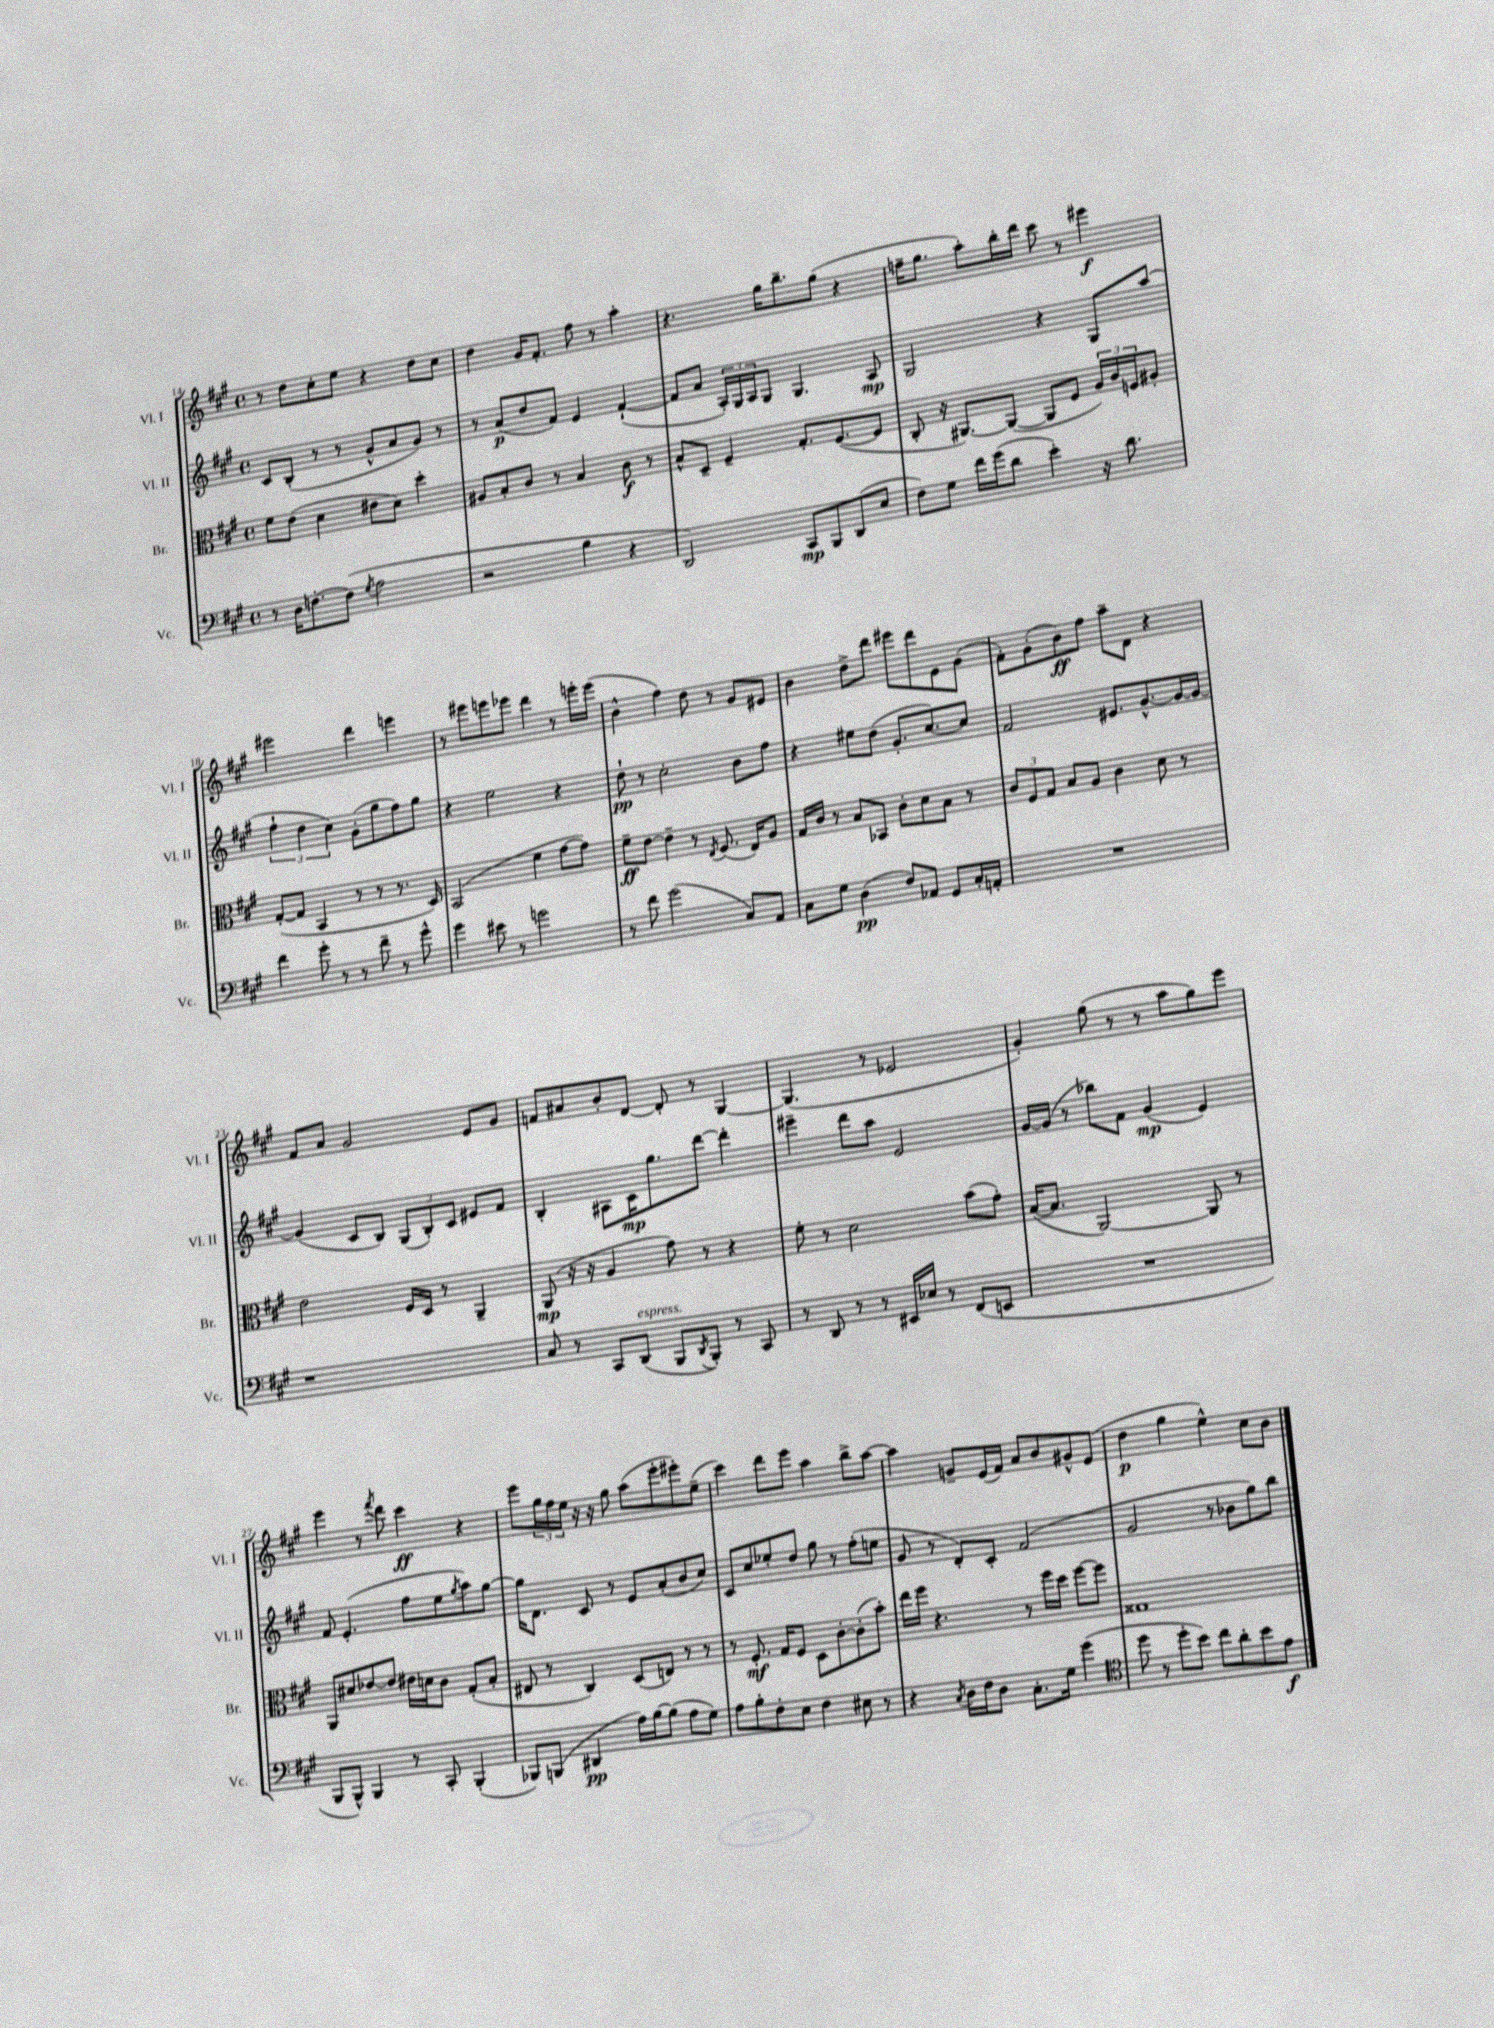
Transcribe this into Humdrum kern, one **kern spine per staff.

**kern	**kern	**kern	**kern
*staff4	*staff3	*staff2	*staff1
*clefF4	*clefC3	*clefG2	*clefG2
*k[f#c#g#]	*k[f#c#g#]	*k[f#c#g#]	*k[f#c#g#]
*M4/4	*M4/4	*M4/4	*M4/4
*met(c)	*met(c)	*met(c)	*met(c)
8r	8f#\L	8c#/L	8r
16D\LK	(8e\J	(8B'/J	8dd\L
[8.F'\	.	.	.
.	4d\	8r	8cc#'\
(8F\]J	.	8r	8ee\J
8qG#/	.	.	.
2A\	8e#\L	8g#^^/L	4r
.	8d\J)	8a/	.
.	4dd'\	8g#/J)	8dd\L
.	.	8r	8cc#\J
=	=	=	=
2r	8A#/L	8r	4dd\
.	8B'/	(8a/L	.
.	8c#/J	8dd/	16g#/LK
.	.	.	8.f#'/J
.	8r	8f#/J)	.
4B\	4B/	4e/	8ff#\
.	.	.	8r
4r	8c#\	([4f#`/	4aa'\
.	8r	.	.
=	=	=	=
2DD/)	8B^^/L	8f#/]L	4.r
.	8D~/J	8a/J	.
.	4F#~/	24A'/LL)	.
.	.	24G#/	.
.	.	24A/J	.
.	.	8G#/J	16gg#\LK
.	.	.	8.bb~\
8CC#/L	8.G#'/L	4.G#/	.
8BBB/	.	.	(8gg#\J
.	([8.F#/	.	.
(8DD/	.	.	4r
8E/J	8F#/]J	8A/	.
=	=	=	=
8F#\L)	8C#'/	2G#/	16ff~\LK
.	.	.	8.gg#\J
8G#\J	16r	.	.
.	[8.AA#/L)	.	.
16f#\LL	.	.	8aa'\L)
(16g#\J	.	.	.
8d\J	(8AA#/_J	.	16bb'\L
.	.	.	16ddd\JJ
4e'\)	8AA#/]L	4r	8ccc#\
.	8F#/J	.	8r
16r	24A/LL)	8G#/L	4eee#\
.	24c#/	.	.
8.d\	.	.	.
.	24F/J	.	.
.	8A#'/J	(8aa/J	.
=	=	=	=
4f#\	([8G#'/L	6ff#`\	2eee#\
.	8G#/]J	.	.
.	.	6dd\	.
8g#'\	4BB/	.	.
.	.	6cc#\)	.
8r	.	.	.
8r	8r	(8g#'\L	4ddd\
8f#~\	8r	8gg#\	.
8r	8.r	8ff#\)	4eee\
8g#^^\	.	8gg#\J	.
.	16D/)	.	.
=	=	=	=
4g#\	(2BB/	4r	8r
.	.	.	8eee#\L
8e#\	.	2ee\	8eee\
8r	.	.	8eee-\J
2g\	4f#\	.	4ddd\
.	[8g#\L	4r	8r
.	8g#\]J)	.	16eee'\LL
.	.	.	(16eee\JJ
=	=	=	=
8r	8f#~\L	8dd`\	4b^^\
8f#\	[8e\J	8r	.
(2g#\	4e~\]	2cc#'\	4ff#\)
.	8r	.	8dd\
.	8qE/	.	.
.	(8.F#/	.	8r
8C#/L)	.	8b\L	8g#/L
.	16E/LK)	.	.
8AA/J	8A/J	8ff#\J	8e#/J
=	=	=	=
8C#\L	16G#/LL	4r	4b\
.	16c#/JJ	.	.
8G#\J	8r	.	.
(4D\	8B/L	8ee#\L	8dd^\L
.	8BB-/J	(8dd\J	8ddd\J
8F#/L)	8c#'\L	8.g#'/L	8eee#\L
8AA-/J	8d\	.	8ddd\
.	.	[8.cc#/)	.
8GG#/L	8B\J	.	8e\
16C#'/L	8r	8cc#/]J	(8g#\J
16AA'/JJ	.	.	.
=	=	=	=
1r	12c#/L	2f#/	8f#'\L)
.	12F#/	.	.
.	.	.	(8g#'\
.	12G#/J	.	.
.	8B/L	.	8b\)
.	8A/J	.	8ff#\J
.	4c#\	8.e#/L	8aa~\L
.	.	.	8d\J
.	.	[8.g#^^/	.
.	8d\	.	4r
.	8r	16g#/_L	.
.	.	16g#/_JJ	.
=	=	=	=
1r	2e\	(4g#/]	8f#/L
.	.	.	8a/J
.	.	8c#/L	2g#/
.	.	8B/J)	.
.	16F#/LL	(12G#/L	.
.	16D/JJ	.	.
.	.	12B'/)	.
.	8r	.	.
.	.	12c#/J	.
.	4AA~/	8e#/L	8e/L
.	.	8f#/J	8g#/J
=	=	=	=
8C#/	(8AA/	4B'/	8f/L
8r	16r	.	8a#/
.	16r	.	.
8CC#/L	4A/	8A#\L	8b'/
(8DD/J	.	16c#\K	[8d/J
.	.	8.gg#\	.
8BBB/L	8g#\)	.	8d'/]
8qDD/	.	.	.
8BBB'/J)	8r	[8ddd\J	8r
8r	4r	4ddd'\]	[4G#/
8CC#/	.	.	.
=	=	=	=
8r	8f#'\	4eee#~\	(4.G#/]
8DD/	8r	.	.
8r	2d\	8ddd\L	.
8r	.	8aa\J	8r
16EE#/LL	.	2e/	2e-/
16E-/JJ	.	.	.
8r	.	.	.
(8FF#/L	(8b\L	.	.
8EE/J	8g#'\J)	.	.
=	=	=	=
1r	([16B/LK	[16g#/LL	4g#'/)
.	8.B/]J	(16g#/]JJ	.
.	.	8r	.
.	[2AA/)	8bb-\L)	(8gg#\
.	.	8f#\J	8r
.	.	(4g#/	8r
.	.	.	8aa\L
.	8AA/]	4e/)	8gg#\)
.	8r	.	8eee\J
=	=	=	=
8BBB/L	8AA/L	8f#/	4eee\
8BBB^^/J)	8d#/	(4.e'/	.
4BBB/	[8e-/	.	8r
.	.	.	8qfff#/
.	8e-/]J	.	8ddd\
8r	16e#\LL	8ff#\L	4ccc#\
.	16d\J	.	.
8CC#'/	8c#\J	8ee\	.
.	.	8qgg#/	.
(4BBB'/	(8G#'/L	8aa\)	4r
.	8B'/J	[8gg#\J	.
=	=	=	=
8BBB-/L)	8E#/	16gg#\]LK	8eee\L
.	.	8.d\J	.
(8BBB/J	8r	.	24gg#\L
.	.	.	24ff#\
.	.	.	24ee\JJ
4DD#/	4C#/)	8c#/	16r
.	.	.	16r
.	.	8r	8gg#\
16A\LL)	(8D/L	8e/L	(8aa\L
[16B\J	.	.	.
(8B\]J	8E/J)	(8a'/	8eee'\
8A\L	8r	8b/	8eee#'\)
8G#\J)	8r	8cc#/J)	(8ee~\J
=	=	=	=
8A\L	8r	8c#/L	4ccc#\)
8B'\	8.F#'/	8cc#/	.
8F#'\	.	8ee-'/	8ddd\L
.	16G#/LK	.	.
8E\J	8F#/J	8dd/J	8eee\J
4F#\	8D\L	8gg#\	4aa\
.	[8c#'\	8r	.
8E#\	(8c#'\]	(8ff#'\L	8bb^\L
8r	8b'\J)	8ee\J	[8aa\J
=	=	=	=
4r	16ee\LL	8g#/	4aa\]
.	16ff#\JJ	.	.
.	4.r	8r	.
8qC#/	.	.	.
16D\LL	.	8d'/L)	8g~/L
16F#\J	.	.	.
8D\J	.	8c#'/J	(16e/L
.	.	.	16f#/JJ)
8.C#'\L	8r	(2f#/	8a/L
.	16ff#\LL	.	8b/
16G#\Jk	16dd\JJ	.	.
(4g#\	[8ff#\L	.	8g#^^/
.	8ff#\]J	.	(8e/J
=	=	=	=
*clefC4	*	*	*
8dd\	1G##	2g#/	4dd\
8r	.	.	.
8dd'\L	.	.	4gg#\
8b\J)	.	.	.
8cc#\L	.	8r	4ee^^\)
8a'\	.	8b-\L	.
8b\	.	8gg#\)	8cc#\L
8e\J	.	8bb\J	8b\J
==	==	==	==
*-	*-	*-	*-
